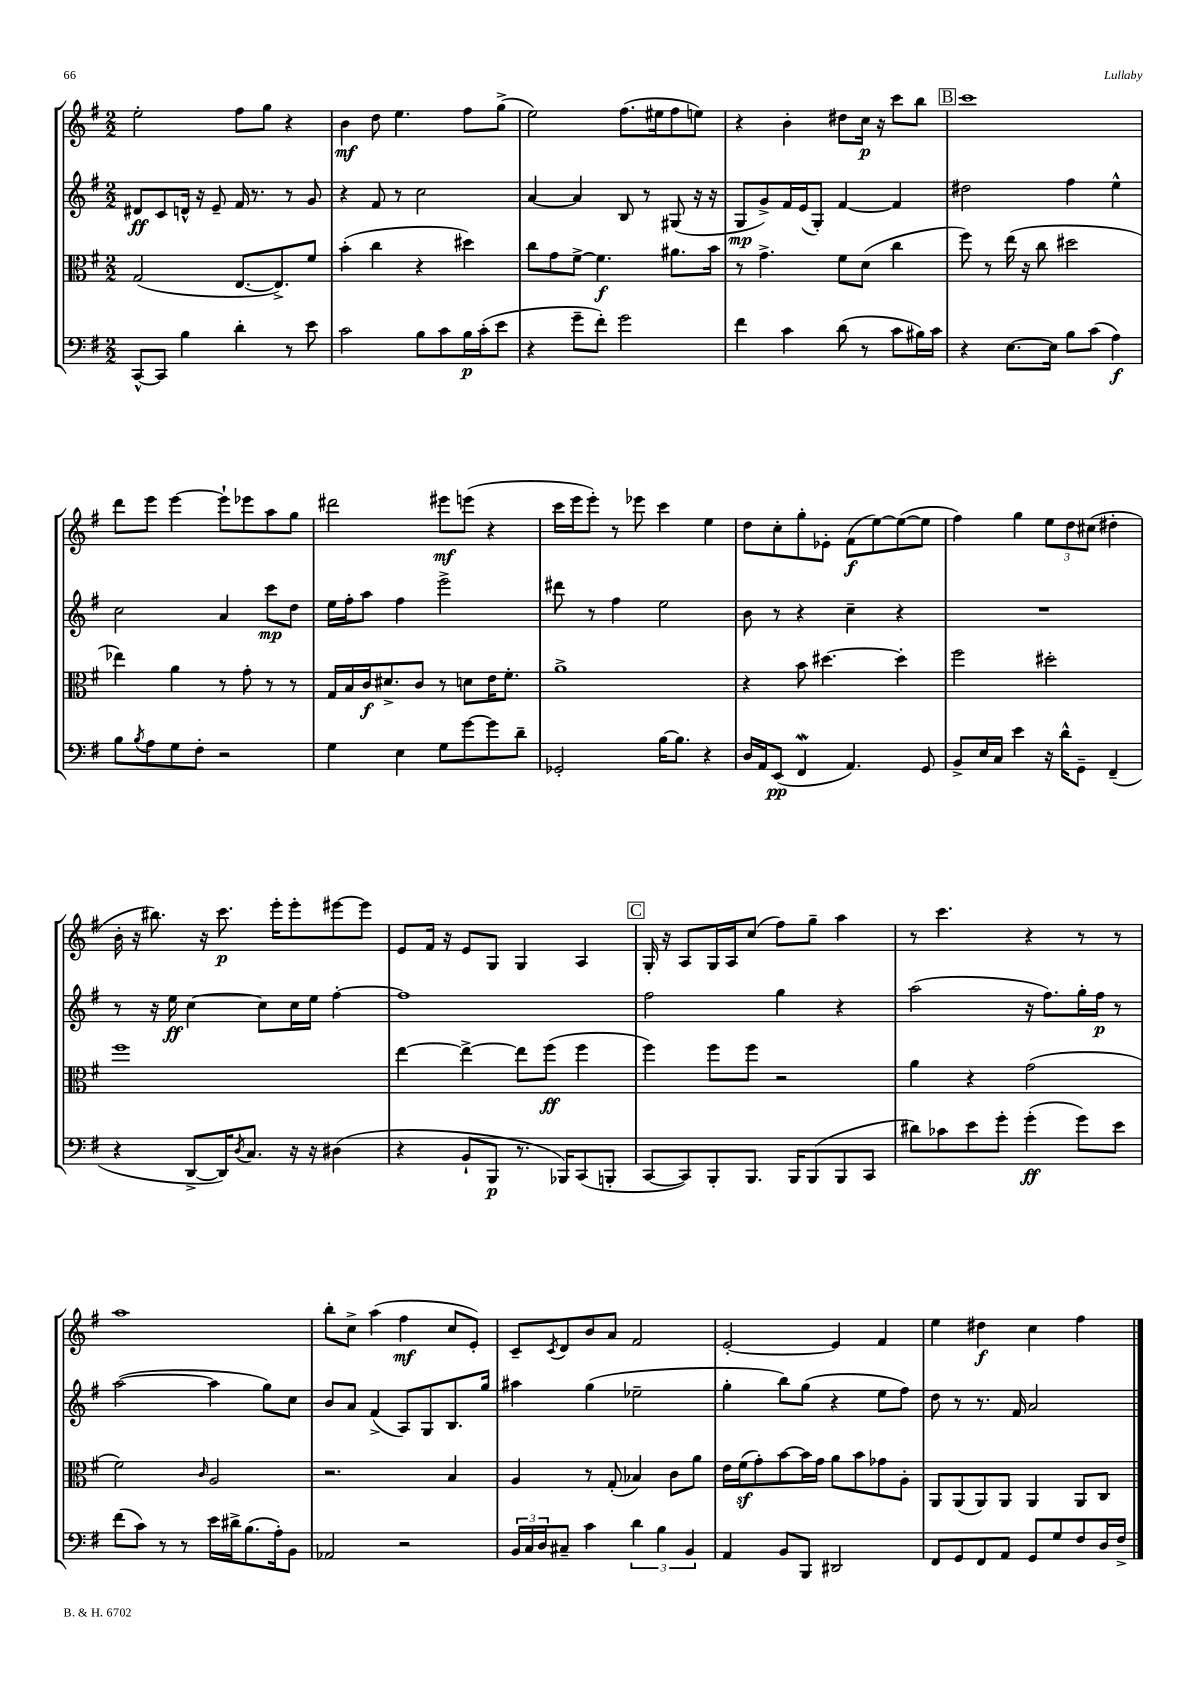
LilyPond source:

<<
\new StaffGroup <<
\new Staff = "s0" {
    \clef treble \key g \major \numericTimeSignature \time 2/2
    e''2-. fis''8 g''8 r4 |
    b'4\mf d''8 e''4. fis''8 g''8->( |
    e''2) fis''8.( eis''16 fis''8 e''8) |
    r4 b'4-. dis''8 c''16\p r16 c'''8 b''8 |
    \mark \markup { \box "B" } c'''1 |
    d'''8 e'''8 e'''4~ e'''8-! ees'''8 a''8 g''8 |
    dis'''2 eis'''8\mf e'''8( r4 |
    c'''16 e'''16 e'''8-.) r8 ees'''8 c'''4 e''4 |
    d''8 c''8-. g''8-. ees'8-. fis'8\f( e''8~) e''8~( e''8 |
    fis''4) g''4 \tuplet 3/2 { e''8 d''8 cis''8( } dis''4-. |
    b'16-. r16 bis''8.) r16 c'''8.\p e'''16-. e'''8-. eis'''8~ eis'''8 |
    e'8 fis'16 r16 e'8 g8 g4 a4 |
    \mark \markup { \box "C" } g16-. r16 a8 g16 a16 c''8( fis''8) g''8-- a''4 |
    r8 c'''4. r4 r8 r8 |
    a''1 |
    b''8-. c''8-> a''4( fis''4\mf c''8 e'8-.) |
    c'8-- \acciaccatura { c'8 } d'8 b'8 a'8 fis'2 |
    e'2~-. e'4 fis'4 |
    e''4 dis''4\f c''4 fis''4 \bar "|." |
}
\new Staff = "s1" {
    \clef treble \key g \major \numericTimeSignature \time 2/2
    dis'8\ff c'8 d'16-^ r16 e'8-- fis'16 r8. r8 g'8 |
    r4 fis'8 r8 c''2 |
    a'4~ a'4 b8 r8 gis8( r16 r16 |
    g8\mp g'8->) fis'16 e'16( g8-.) fis'4~ fis'4 |
    \mark \markup { \box "B" } dis''2 fis''4 e''4-^ |
    c''2 a'4 c'''8\mp d''8 |
    e''16 fis''16-. a''8 fis''4 e'''2-> |
    dis'''8 r8 fis''4 e''2 |
    b'8 r8 r4 c''4-- r4 |
    R1 |
    r8 r16 e''16\ff c''4~ c''8 c''16 e''16 fis''4~-. |
    fis''1 |
    \mark \markup { \box "C" } fis''2 g''4 r4 |
    a''2( r16 fis''8.) g''16-. fis''16\p r8 |
    a''2~( a''4 g''8) c''8 |
    b'8 a'8 fis'4->( a8) g8 b8. g''16 |
    ais''4 g''4( ees''2-- |
    g''4-. b''8) g''8( r4 e''8 fis''8) |
    d''8 r8 r8. fis'16 a'2 \bar "|." |
}
\new Staff = "s2" {
    \clef alto \key g \major \numericTimeSignature \time 2/2
    g2( e8.~ e8.->) fis'8 |
    b'4-.( c''4 r4 dis''4) |
    c''8 g'8 fis'8~-> fis'4.\f ais'8. b'16 |
    r8 g'4.-> fis'8 d'8( c''4 |
    \mark \markup { \box "B" } fis''8) r8 e''16( r16 c''8 dis''2 |
    ees''4) a'4 r8 g'8-. r8 r8 |
    g16 b16 c'16\f dis'8.-> c'8 r8 d'8 e'16 fis'8.-. |
    a'1-> |
    r4 b'8 dis''4.~ dis''4-. |
    fis''2 dis''2-. |
    fis''1 |
    e''4~ e''4~-> e''8 fis''8\ff( fis''4 |
    \mark \markup { \box "C" } fis''4) fis''8 fis''8 r2 |
    a'4 r4 g'2( |
    fis'2) \grace { c'16 } a2 |
    r2. b4 |
    a4 r8 g8-.( bes4) c'8 a'8 |
    e'16 fis'16\sf( g'8-.) b'8~ b'16 g'16 a'8 b'8 ges'8 a8-. |
    a,8 a,8( a,8) a,8 a,4 a,8 c8 \bar "|." |
}
\new Staff = "s3" {
    \clef bass \key g \major \numericTimeSignature \time 2/2
    c,8~-^ c,8 b4 d'4-. r8 e'8 |
    c'2 b8 c'8 b16\p c'16-.( e'8 |
    r4 g'8-- fis'8-.) g'2 |
    fis'4 c'4 d'8( r8 c'8 bis16) c'16 |
    \mark \markup { \box "B" } r4 e8.~ e16 b8 c'8( a4\f) |
    b8 \acciaccatura { b8 } a8 g8 fis8-. r2 |
    g4 e4 g8 g'8~ g'8 d'8-- |
    ges,2-. b16~ b8. r4 |
    d16 a,16 e,8\pp( fis,4\mordent a,4.) g,8 |
    b,8-> e16 c16 e'4 r16 d'16-^ g,8-- fis,4--( |
    r4 d,8~-> d,16) \acciaccatura { d8 } c8. r16 r16 dis4( |
    r4 b,8-! b,,8\p r8. bes,,16) c,8( b,,8-. |
    \mark \markup { \box "C" } c,8~ c,8) b,,8-. b,,8. b,,16 b,,8( b,,8 c,8 |
    dis'8) ces'8 e'8 g'8-. g'4-.\ff( g'8) e'8 |
    fis'8( c'8) r8 r8 e'16 dis'16-> b8.( a16-.) b,8 |
    aes,2 r2 |
    \tuplet 3/2 { b,16 c16 d16 } cis8-- c'4 \tuplet 3/2 { d'4 b4 b,4 } |
    a,4 b,8 b,,8 dis,2 |
    fis,8 g,8 fis,8 a,8 g,8 g8 fis8 d16 fis16-> \bar "|." |
}
>>
>>
\layout { \context { \Score \remove "Bar_number_engraver" } }
